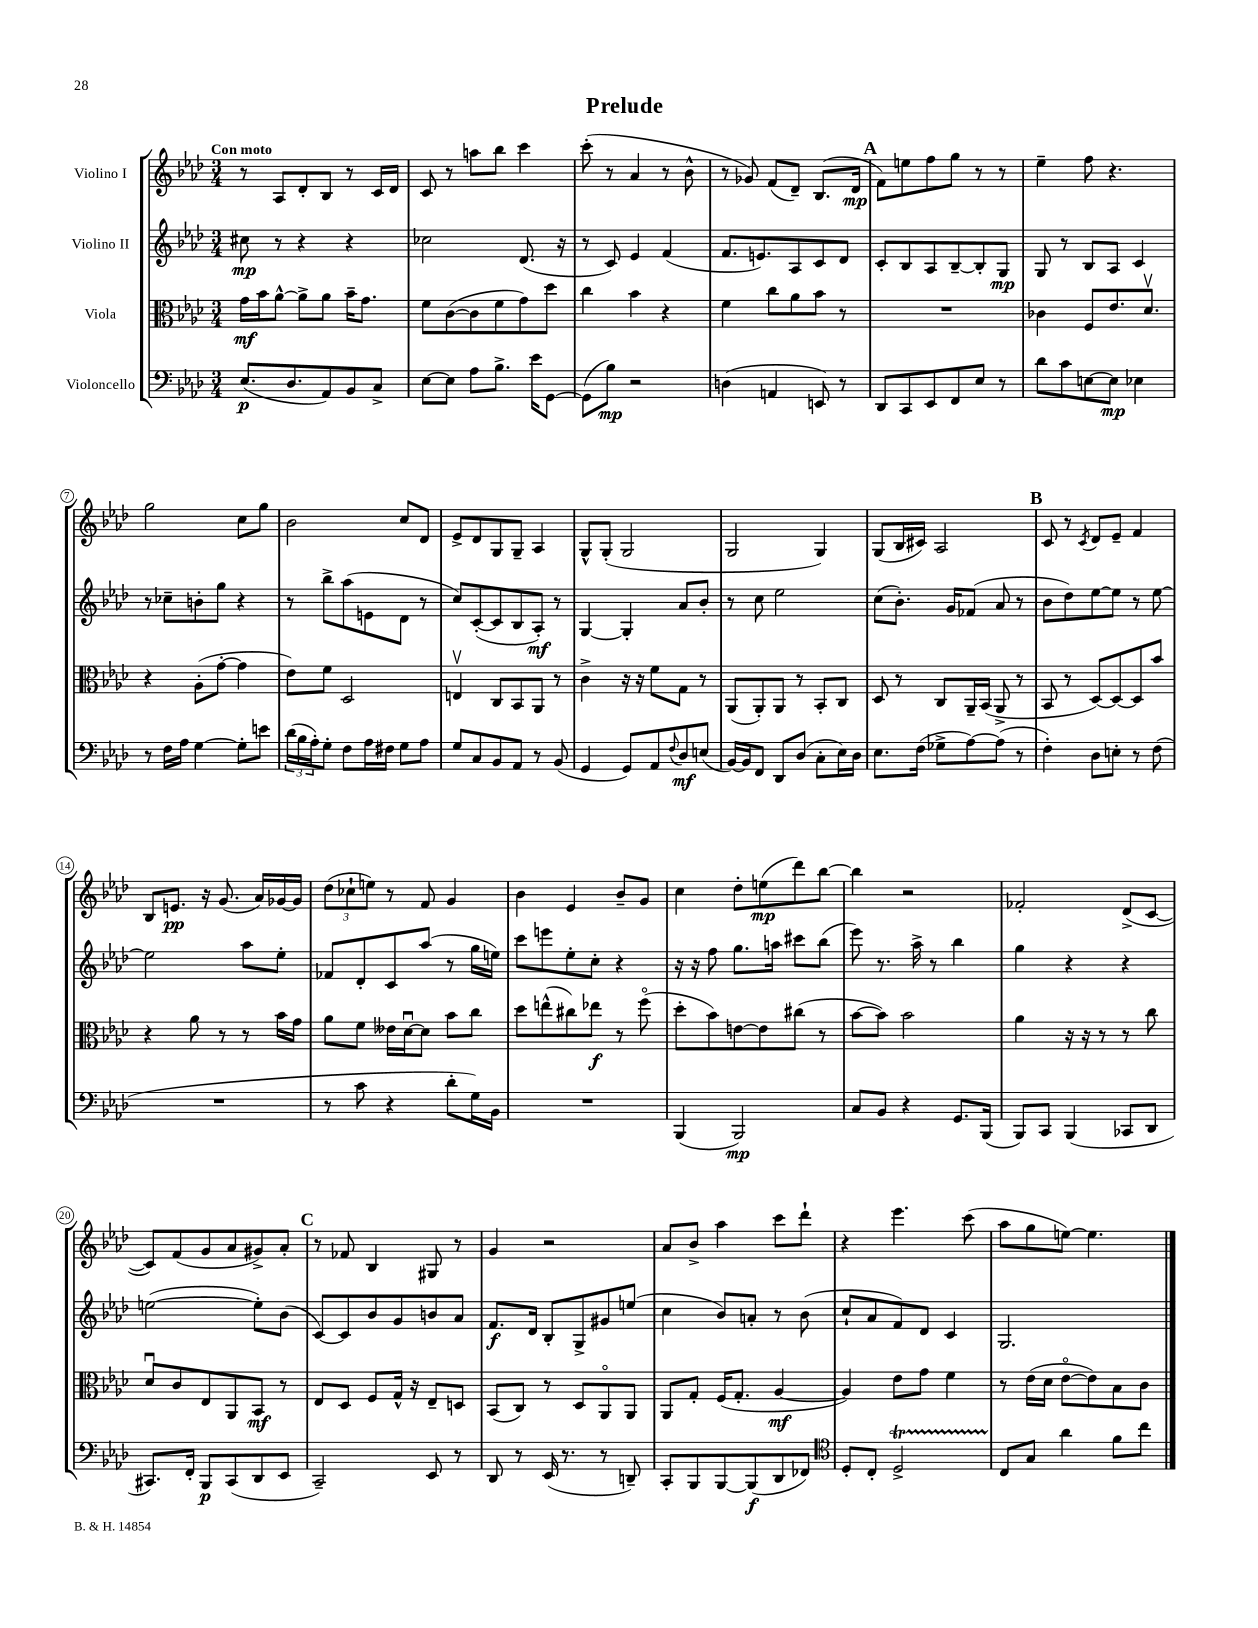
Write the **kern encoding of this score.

**kern	**dynam	**kern	**dynam	**kern	**dynam	**kern	**dynam
*part4	*part4	*part3	*part3	*part2	*part2	*part1	*part1
*staff4	*staff4	*staff3	*staff3	*staff2	*staff2	*staff1	*staff1
*I"Violoncello	*	*I"Viola	*	*I"Violino II	*	*I"Violino I	*
*clefF4	*	*clefC3	*	*clefG2	*	*clefG2	*
*k[b-e-a-d-]	*	*k[b-e-a-d-]	*	*k[b-e-a-d-]	*	*k[b-e-a-d-]	*
*M3/4	*	*M3/4	*	*M3/4	*	*M3/4	*
=1	=1	=1	=1	=1	=1	=1	=1
!	!	!	!	!	!	!LO:TX:a:B:t=Con moto	!
(8.E-/L	p	16g\LL	mf	8cc#X\	mp	8r	.
.	.	16b-\J	.	.	.	.	.
.	.	[8a-^^\J	.	8r	.	8A-/L	.
8.D-/	.	.	.	.	.	.	.
.	.	8a-^\L]	.	4r	.	8d-'/	.
8AA-/)	.	8a-\J	.	.	.	8B-/J	.
8BB-/	.	16b-~\KL	.	4r	.	8r	.
.	.	8.g\J	.	.	.	.	.
8C^/J	.	.	.	.	.	16c/LL	.
.	.	.	.	.	.	16d-/JJ	.
=2	=2	=2	=2	=2	=2	=2	=2
[8E-\L	.	8f\L	.	2cc-X\	.	8c/	.
8E-\J]	.	([8c\	.	.	.	8r	.
8A-\L	.	8c\]	.	.	.	8aan\L	.
8.B-^\J	.	8f\	.	.	.	8bb-\J	.
.	.	8g\)	.	(8.d-/	.	4ccc\	.
16e-\KL	.	.	.	.	.	.	.
[8GG\J	.	8dd-\J	.	.	.	.	.
.	.	.	.	16r	.	.	.
=3	=3	=3	=3	=3	=3	=3	=3
(8GG\L]	.	4cc\	.	8r	.	(8ccc'\	.
8B-\J)	mp	.	.	8c/)	.	8r	.
2r	.	4b-\	.	4e-/	.	4a-/	.
.	.	4r	.	(4f/	.	8r	.
.	.	.	.	.	.	8b-^^\	.
=4	=4	=4	=4	=4	=4	=4	=4
(4Dn\	.	4f\	.	8.f/L	.	8r	.
.	.	.	.	.	.	8g-X/)	.
.	.	.	.	8.en/)	.	.	.
4AAn/	.	8cc\L	.	.	.	(8f/L	.
.	.	8a-\	.	8A-/	.	8d-~/J)	.
8EEn/)	.	8b-\J	.	8c/	.	(8.B-/L	.
8r	.	8r	.	8d-/J	.	.	.
.	.	.	.	.	.	16d-/Jk	mp
!!LO:REH:place=s1:t=A
=5	=5	=5	=5	=5	=5	=5	=5
8DD-/L	.	2.r	.	8c'/L	.	8f\L)	.
8CC/	.	.	.	8B-/	.	8een\	.
8EE-/	.	.	.	8A-/	.	8ff\	.
8FF/	.	.	.	[8B-~/	.	8gg\J	.
8E-/J	.	.	.	8B-'/]	.	8r	.
8r	.	.	.	8G/J	mp	8r	.
=6	=6	=6	=6	=6	=6	=6	=6
8d-\L	.	4c-X\	.	8G/	.	4ee-~\	.
8c\	.	.	.	8r	.	.	.
[8En\	.	8F/L	.	8B-/L	.	8ff\	.
8E\J]	mp	8.e-/	.	8A-/J	.	4.r	.
4E-X\	.	.	.	4c/	.	.	.
.	.	8.d-v/J	.	.	.	.	.
!!LO:LB:g=z
=7	=7	=7	=7	=7	=7	=7	=7
8r	.	4r	.	8r	.	2gg\	.
16F\LL	.	.	.	8cc-X~\L	.	.	.
16A-\JJ	.	.	.	.	.	.	.
[4G\	.	(8A-'\L	.	8bn'\	.	.	.
.	.	[8g'\J	.	8gg\J	.	.	.
8G'\L]	.	4g\]	.	4r	.	8cc\L	.
8en\J	.	.	.	.	.	8gg\J	.
=8	=8	=8	=8	=8	=8	=8	=8
(24d-\LL	.	8e-\L)	.	8r	.	2b-\	.
24B-\	.	.	.	.	.	.	.
24A-'\J)	.	.	.	.	.	.	.
8G'\J	.	8f\J	.	8bb-^\L	.	.	.
8F\L	.	2D-/	.	(8aa-\	.	.	.
16A-\L	.	.	.	8en\	.	.	.
16F#X\JJ	.	.	.	.	.	.	.
8G\L	.	.	.	8d-\J	.	8cc/L	.
8A-\J	.	.	.	8r	.	8d-/J	.
=9	=9	=9	=9	=9	=9	=9	=9
8G/L	.	4Env/	.	8cc/L)	.	8e-^/L	.
8C/	.	.	.	([8c'/	.	8d-/	.
8BB-/	.	8C/L	.	8c/]	.	8G/	.
8AA-/J	.	8BB-/	.	8B-/	.	8G~/J	.
8r	.	8AA-/J	.	8A-'/J)	mf	4A-/	.
(8BB-/	.	8r	.	8r	.	.	.
=10	=10	=10	=10	=10	=10	=10	=10
4GG/	.	4c^\	.	[4G/	.	8G^^/L	.
.	.	.	.	.	.	(8G'/J	.
8GG/L)	.	16r	.	4G'/]	.	2G/	.
.	.	16r	.	.	.	.	.
8AA-/	.	8f\L	.	.	.	.	.
8qqF/	.	.	.	.	.	.	.
8D-/	mf	8G\J	.	8a-/L	.	.	.
(8En/J	.	8r	.	8b-'/J	.	.	.
=11	=11	=11	=11	=11	=11	=11	=11
[16BB-/LL)	.	(8AA-/L	.	8r	.	2G/	.
16BB-/J]	.	.	.	.	.	.	.
8FF/J	.	8AA-'/)	.	8cc\	.	.	.
8DD-/L	.	8AA-/J	.	2ee-\	.	.	.
(8D-/J	.	8r	.	.	.	.	.
8C'\L	.	8BB-'/L	.	.	.	4G/)	.
16E-\L)	.	8C/J	.	.	.	.	.
16D-\JJ	.	.	.	.	.	.	.
=12	=12	=12	=12	=12	=12	=12	=12
8.E-\L	.	8D-/	.	(8cc\L	.	(8G/L	.
.	.	8r	.	8.b-'\J)	.	16B-/L	.
(16F\Jk	.	.	.	.	.	16c#X/JJ)	.
8G-X^\L	.	8C/L	.	.	.	2A-/	.
.	.	.	.	16g/KL	.	.	.
[8A-\)	.	16AA-~/L	.	(8f-X/J	.	.	.
.	.	(16BB-/JJ	.	.	.	.	.
(8A-\J]	.	8AA-^/	.	8a-/	.	.	.
8r	.	8r	.	8r	.	.	.
!!LO:REH:place=s1:t=B
=13	=13	=13	=13	=13	=13	=13	=13
4F'\)	.	8BB-/	.	8b-\L	.	8c/	.
.	.	8r	.	8dd-\)	.	8r	.
.	.	.	.	.	.	8qc/	.
8D-\L	.	[8D-/L)	.	[8ee-\	.	8d-/L	.
8En'\J	.	8D-/_	.	8ee-\J]	.	8e-~/J	.
8r	.	8D-/]	.	8r	.	4f/	.
(8F\	.	8b-/J	.	[8ee-\	.	.	.
!!LO:LB:g=z
=14	=14	=14	=14	=14	=14	=14	=14
2.r	.	4r	.	2ee-\]	.	8B-/L	.
.	.	.	.	.	.	8.en/J	pp
.	.	8a-\	.	.	.	.	.
.	.	.	.	.	.	16r	.
.	.	8r	.	.	.	(8.g/	.
.	.	8r	.	8aa-\L	.	.	.
.	.	.	.	.	.	16a-/LL)	.
.	.	16b-\LL	.	8ee-'\J	.	[16g-X/	.
.	.	16g\JJ	.	.	.	16g-/JJ]	.
=15	=15	=15	=15	=15	=15	=15	=15
8r	.	8a-\L	.	8f-X/L	.	(12dd-\L	.
.	.	.	.	.	.	12cc-X`\	.
8c\	.	8f\J	.	8d-'/	.	.	.
.	.	.	.	.	.	12een\J)	.
4r	.	16e--X\LL	.	8c/	.	8r	.
.	.	[16d-u\J	.	.	.	.	.
.	.	8d-\J]	.	(8aa-/J	.	8f/	.
8d-'\L	.	8b-\L	.	8r	.	4g/	.
16G\L)	.	8cc\J	.	16gg\LL	.	.	.
16BB-\JJ	.	.	.	16een\JJ)	.	.	.
=16	=16	=16	=16	=16	=16	=16	=16
2.r	.	8dd-\L	.	8ccc\L	.	4b-\	.
.	.	(8een^^\	.	8eeen\	.	.	.
.	.	8cc#X\)	.	8ee-'\	.	4e-/	.
.	.	8ee-X\J	f	8cc'\J	.	.	.
.	.	8r	.	4r	.	8b-~/L	.
.	.	(8ff\	.	.	.	8g/J	.
=17	=17	=17	=17	=17	=17	=17	=17
(4BBB-/	.	8dd-'\L	.	16r	.	4cc\	.
.	.	.	.	16r	.	.	.
.	.	8b-\)	.	8ff\	.	.	.
2BBB-/)	mp	[8en\	.	8.gg\L	.	8dd-'\L	.
.	.	8e\]	.	.	.	(8een\	mp
.	.	.	.	16aan\Jk	.	.	.
.	.	(8cc#X\J	.	8ccc#X\L	.	8ddd-\)	.
.	.	8r	.	(8bb-\J	.	[8bb-\J	.
=18	=18	=18	=18	=18	=18	=18	=18
8C/L	.	[8b-\L	.	8eee-\)	.	4bb-\]	.
8BB-/J	.	8b-\J])	.	8.r	.	.	.
4r	.	2b-\	.	.	.	2r	.
.	.	.	.	16aa-^\	.	.	.
.	.	.	.	8r	.	.	.
8.GG/L	.	.	.	4bb-\	.	.	.
(16BBB-/Jk	.	.	.	.	.	.	.
=19	=19	=19	=19	=19	=19	=19	=19
8BBB-/L)	.	4a-\	.	4gg\	.	2f-X'/	.
8CC/J	.	.	.	.	.	.	.
(4BBB-/	.	16r	.	4r	.	.	.
.	.	16r	.	.	.	.	.
.	.	8r	.	.	.	.	.
8CC-X/L	.	8r	.	4r	.	(8d-^/L	.
8DD-/J	.	8cc\	.	.	.	[8c/J	.
!!LO:LB:g=z
=20	=20	=20	=20	=20	=20	=20	=20
8.CC#X/L)	.	8d-u/L	.	([2een\	.	8c/L])	.
.	.	8c/	.	.	.	(8f/	.
16FF'/Jk	.	.	.	.	.	.	.
8BBB-/L	p	8E-/	.	.	.	8g/	.
(8CC#/	.	8AA-/	.	.	.	8a-/	.
8DD-/	.	8BB-/J	mf	8ee'\L])	.	8g#X^/)	.
8EE-/J	.	8r	.	(8b-\J	.	8a-'/J	.
!!LO:REH:place=s1:t=C
=21	=21	=21	=21	=21	=21	=21	=21
2CC~/)	.	8E-/L	.	[8c/L)	.	8r	.
.	.	8D-/J	.	8c/]	.	8f-X/	.
.	.	8F/L	.	8b-/	.	4B-/	.
.	.	16G^^/Jk	.	8g/	.	.	.
.	.	16r	.	.	.	.	.
8EE-/	.	8E-~/L	.	8bn/	.	8G#X/	.
8r	.	8Dn/J	.	8a-/J	.	8r	.
=22	=22	=22	=22	=22	=22	=22	=22
8DD-/	.	(8BB-/L	.	8.f/L	f	4g/	.
8r	.	8C/J)	.	.	.	.	.
.	.	.	.	16d-/Jk	.	.	.
(16EE-/	.	8r	.	8B-'/L	.	2r	.
8.r	.	.	.	.	.	.	.
.	.	8D-/L	.	8G^/	.	.	.
8r	.	8AA-/	.	8g#X/	.	.	.
8DDn~/)	.	8AA-/J	.	(8een/J	.	.	.
=23	=23	=23	=23	=23	=23	=23	=23
8CC'/L	.	8AA-/L	.	4cc\	.	8a-/L	.
8BBB-/	.	8G'/J	.	.	.	8b-^/J	.
[8BBB-/	.	(16F/KL	.	8b-/L)	.	4aa-\	.
.	.	8.G'/J	.	.	.	.	.
(8BBB-/]	f	.	.	8an'/J	.	.	.
8DD-/	.	[4A-/	mf	8r	.	8ccc\L	.
8FF-X/J)	.	.	.	(8b-\	.	8ddd-`\J	.
=24	=24	=24	=24	=24	=24	=24	=24
*clefC4	*	*	*	*	*	*	*
8D-'/L	.	4A-/])	.	8cc`/L	.	4r	.
8C'/J	.	.	.	8a-/	.	.	.
2D-T^/	.	8e-\L	.	8f/)	.	4.eee-\	.
.	.	8g\J	.	8d-/J	.	.	.
.	.	4f\	.	4c/	.	.	.
.	.	.	.	.	.	(8ccc\	.
=25	=25	=25	=25	=25	=25	=25	=25
8C/L	.	8r	.	2.G/	.	8aa-\L	.
8G/J	.	(16e-\LL	.	.	.	8gg\	.
.	.	16d-\JJ	.	.	.	.	.
4a-\	.	[8e-\L	.	.	.	[8een\J)	.
.	.	8e-\])	.	.	.	4.ee\]	.
8f\L	.	8B-\	.	.	.	.	.
8cc\J	.	8c\J	.	.	.	.	.
==	==	==	==	==	==	==	==
*-	*-	*-	*-	*-	*-	*-	*-
